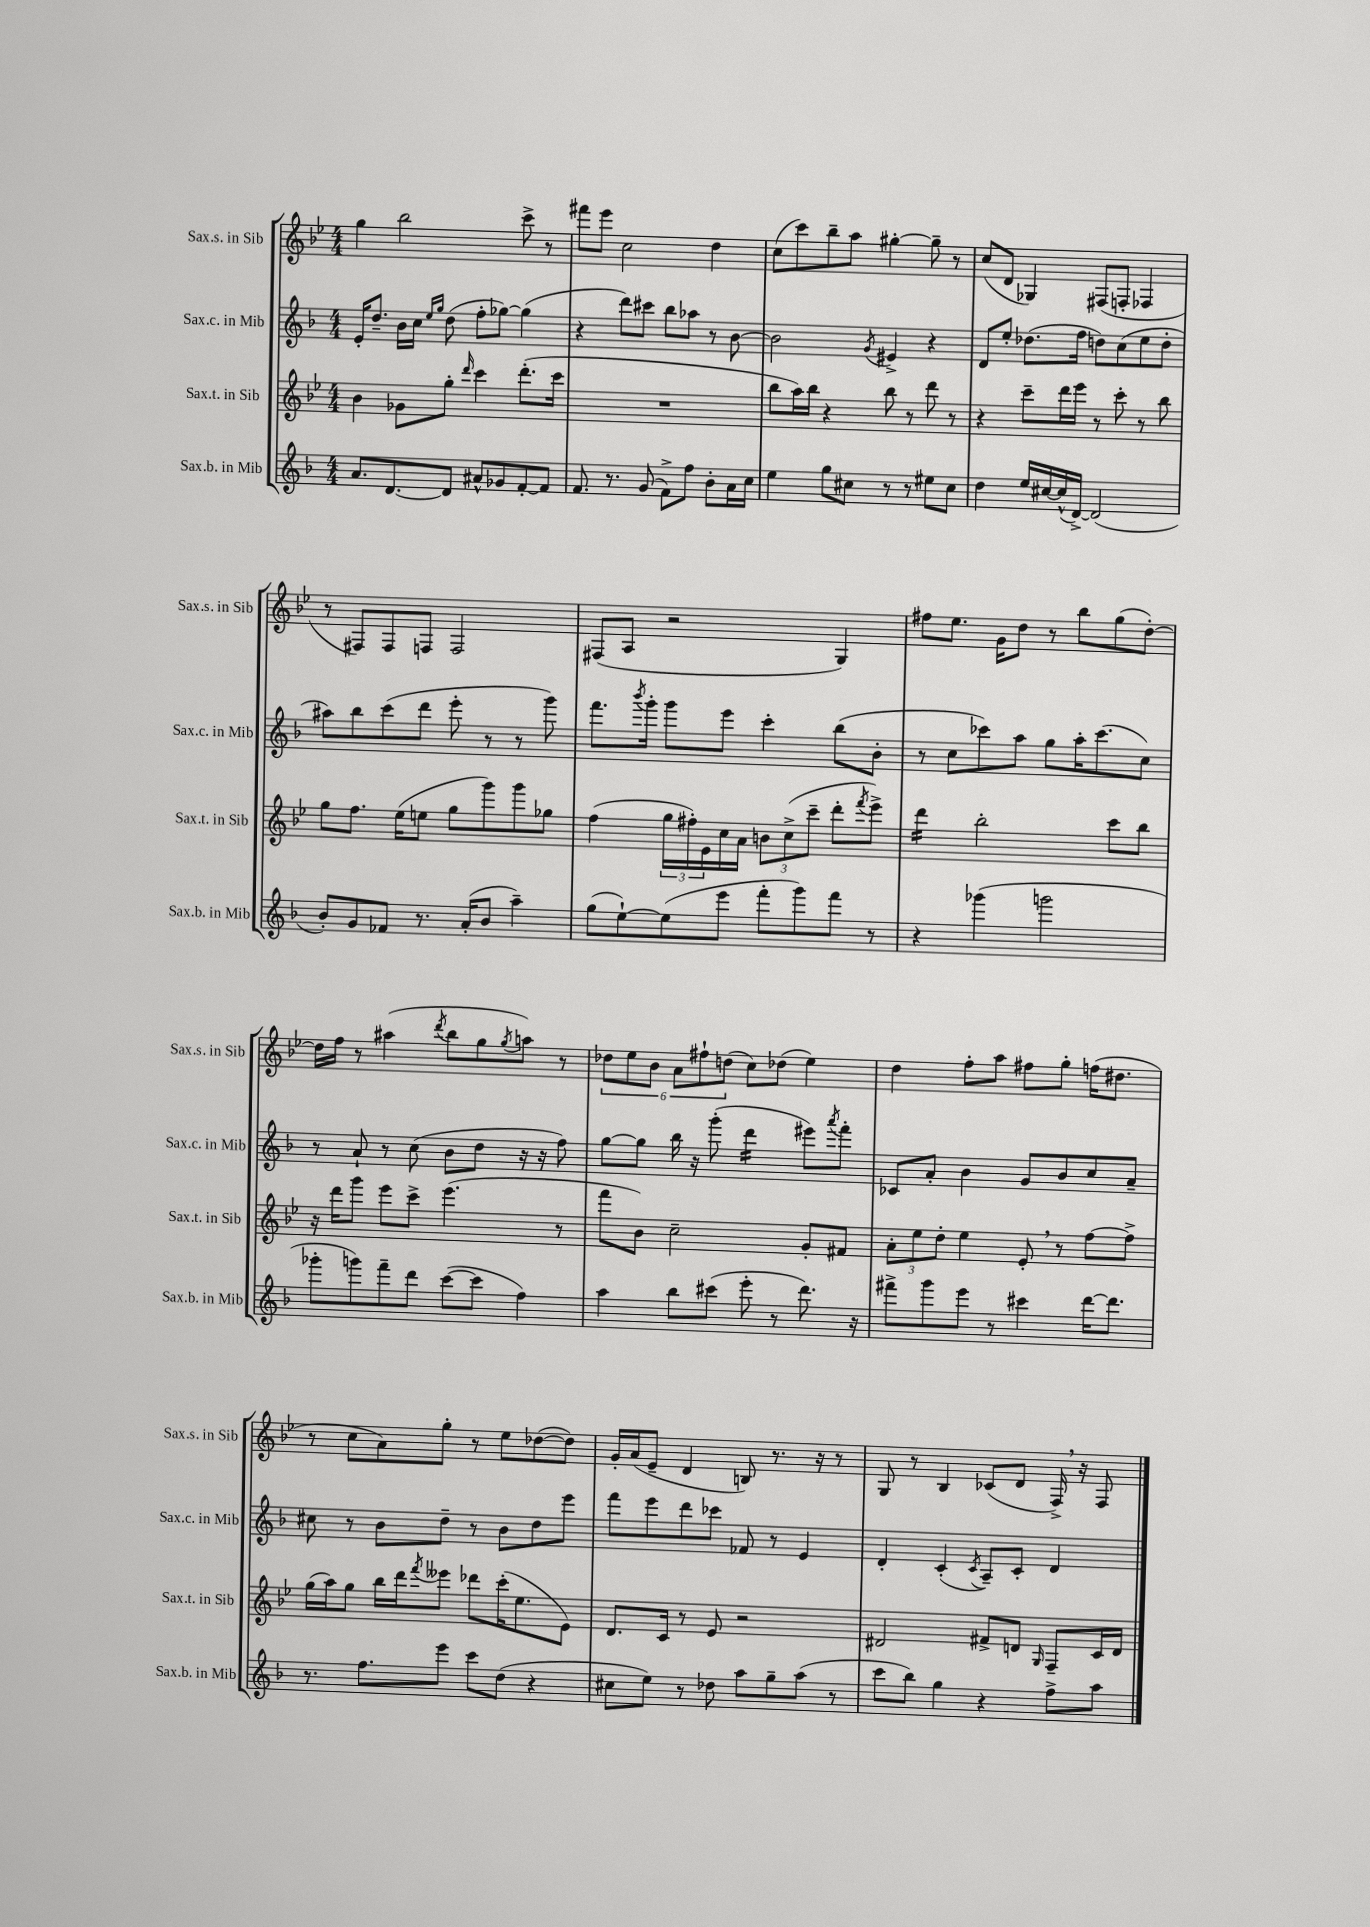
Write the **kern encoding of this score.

**kern	**kern	**kern	**kern
*staff4	*staff3	*staff2	*staff1
*clefG2	*clefG2	*clefG2	*clefG2
*k[b-]	*k[b-e-]	*k[b-]	*k[b-e-]
*M4/4	*M4/4	*M4/4	*M4/4
8.a	4b-	16e'	4gg
.	.	8.dd~	.
[8.d	.	.	.
.	8g-	16b-	2bb-
.	.	16cc	.
.	.	16qqee	.
.	.	16qqgg	.
8d]	8gg'	(8dd	.
.	16qqddd	.	.
8a#^^	4ccc	8ff'	.
8g-	.	[8gg-)	.
[8f'	(8.ddd'	(4gg-]	8ccc^
8f]	.	.	8r
.	16ccc	.	.
=	=	=	=
8.f	1r	4r	8fff#
.	.	.	8eee-
8.r	.	.	.
.	.	8ddd)	2cc
(8g	.	8ccc#	.
8f^)	.	8bb-	.
8ff	.	8aa-	.
8b-'	.	8r	4dd
16a	.	[8b-	.
16cc	.	.	.
=	=	=	=
4ee	8bb-	2b-]	(8cc
.	16aa)	.	8ccc)
.	16bb-	.	.
8gg	4r	.	8bb-~
8cc#	.	.	8aa
.	.	8qg	.
8r	8bb-	4e#^	[4gg#'
8r	8r	.	.
8ee#	8ddd	4r	8gg#~]
8cc#	8r	.	8r
=	=	=	=
4dd	4r	8d	(8cc
.	.	8ee'	8d
16ee	8ccc~	(8.dd-	4G-)
[16cc#	.	.	.
(16cc#^^]	16ddd	.	.
[16d^)	16eee-	16ff	.
(2d]	8r	8dd)	(8F#
.	8ccc'	(8cc	8F'
.	8r	8ee	4F-
.	8bb-	8dd'	.
=	=	=	=
8b-')	8gg	8aa#)	8r
8g	8.ff	8bb-	8F#)
8f-	.	(8ccc	8F#
.	(16ee-	.	.
8.r	8ee	8ddd	8F
.	8gg	8eee'	2F
(16a'	.	.	.
8b-	8ggg)	8r	.
4aa~)	8ggg	8r	.
.	8gg-	8ggg)	.
=	=	=	=
(8gg	(4ff	8.fff	(8F#
[8ee`)	.	.	8A
.	.	8qbbb-	.
.	.	16ggg'	.
(8ee]	24gg	8ggg	2r
.	24ff#')	.	.
.	24e-	.	.
8eee	16cc	8eee	.
.	16a	.	.
8fff'	12b	4ccc'	.
.	(12cc^	.	.
8ggg)	.	.	.
.	12ccc~	.	.
8fff	8ddd'	(8bb-	4G)
.	8qfff	.	.
8r	8eee-^)	8b-'	.
=	=	=	=
4r	4ddd	8r	8ff#
.	.	8cc	8.ee-
(4ggg-	2bb-'	8ccc-)	.
.	.	.	16g
.	.	8aa	8dd
2ggg	.	8gg	8r
.	.	16aa'	8bb-
.	.	(8.ccc-	.
.	8ccc	.	(8gg
.	8bb-	8cc)	[8dd')
=	=	=	=
8ggg-'	16r	8r	16dd]
.	16ddd	.	16ff
8ggg)	8ggg	8a`	8r
8fff~	8eee-	8r	(4aa#
8ddd	8ccc^	(8cc	.
.	.	.	8qddd
([8ccc	(4.eee-	8b-	8bb-
8ccc]	.	8dd	8gg
.	.	.	8qgg
4ff)	.	16r	8aa)
.	.	16r	.
.	8r	8ff)	8r
=	=	=	=
4aa	8fff	[8gg	12dd-
.	.	.	12ee-
.	8b-)	8gg]	.
.	.	.	12b-
8bb-	2cc~	16bb-	12a
.	.	16r	.
.	.	.	12ff#`
(8ccc#	.	(8ggg'	.
.	.	.	(12dd
8eee'	.	4ddd	8cc)
8r	.	.	(8dd-
8.ddd)	8g'	8eee#)	4ee-)
.	.	8qaaa	.
.	8f#	8fff'	.
16r	.	.	.
=	=	=	=
8fff#^	12a'	8c-	4dd
.	12ee-	.	.
8ggg	.	8a'	.
.	12dd'	.	.
8eee	4ee-	4b-	8ff'
8r	.	.	8aa
4ccc#	8e-'	8g	8ff#
.	8r	8b-	8gg'
[16ddd	[8ff	8cc	(16ff
8.ddd]	.	.	8.dd#
.	8ff^]	8a~	.
=	=	=	=
8.r	(16gg	8cc#	8r
.	16aa)	.	.
.	8gg	8r	8cc
8.ff	.	.	.
.	16bb-	8b-	8a)
.	16ddd	.	.
.	8qfff	.	.
8eee	8eee--	8dd~	8gg'
8ccc	8ddd-	8r	8r
(8dd	(16ccc'	8b-	8ee-
.	8.ee-	.	.
4r	.	8dd	([8dd-
.	8e-)	8eee	8dd-])
=	=	=	=
8cc#	8.d	8fff	16g'
.	.	.	(16a
8ee)	.	8eee	8e-~
.	16c	.	.
8r	8r	8ddd	4d
8dd-	8e-	8ccc-	.
8aa	2r	8f-	8B)
8gg~	.	8r	8.r
(8aa	.	4e	.
.	.	.	16r
8r	.	.	8r
=	=	=	=
8ccc	2d#	4d'	8G
8bb-)	.	.	8r
4gg	.	(4c'	4B-
.	.	8qc	.
4r	8f#^	8A~)	(8c-
.	8d	8c'	8d
.	16qqG	.	.
8ff^	8F~	4d	16F^)
.	.	.	16r
8aa	16c	.	8F
.	16d	.	.
==	==	==	==
*-	*-	*-	*-
